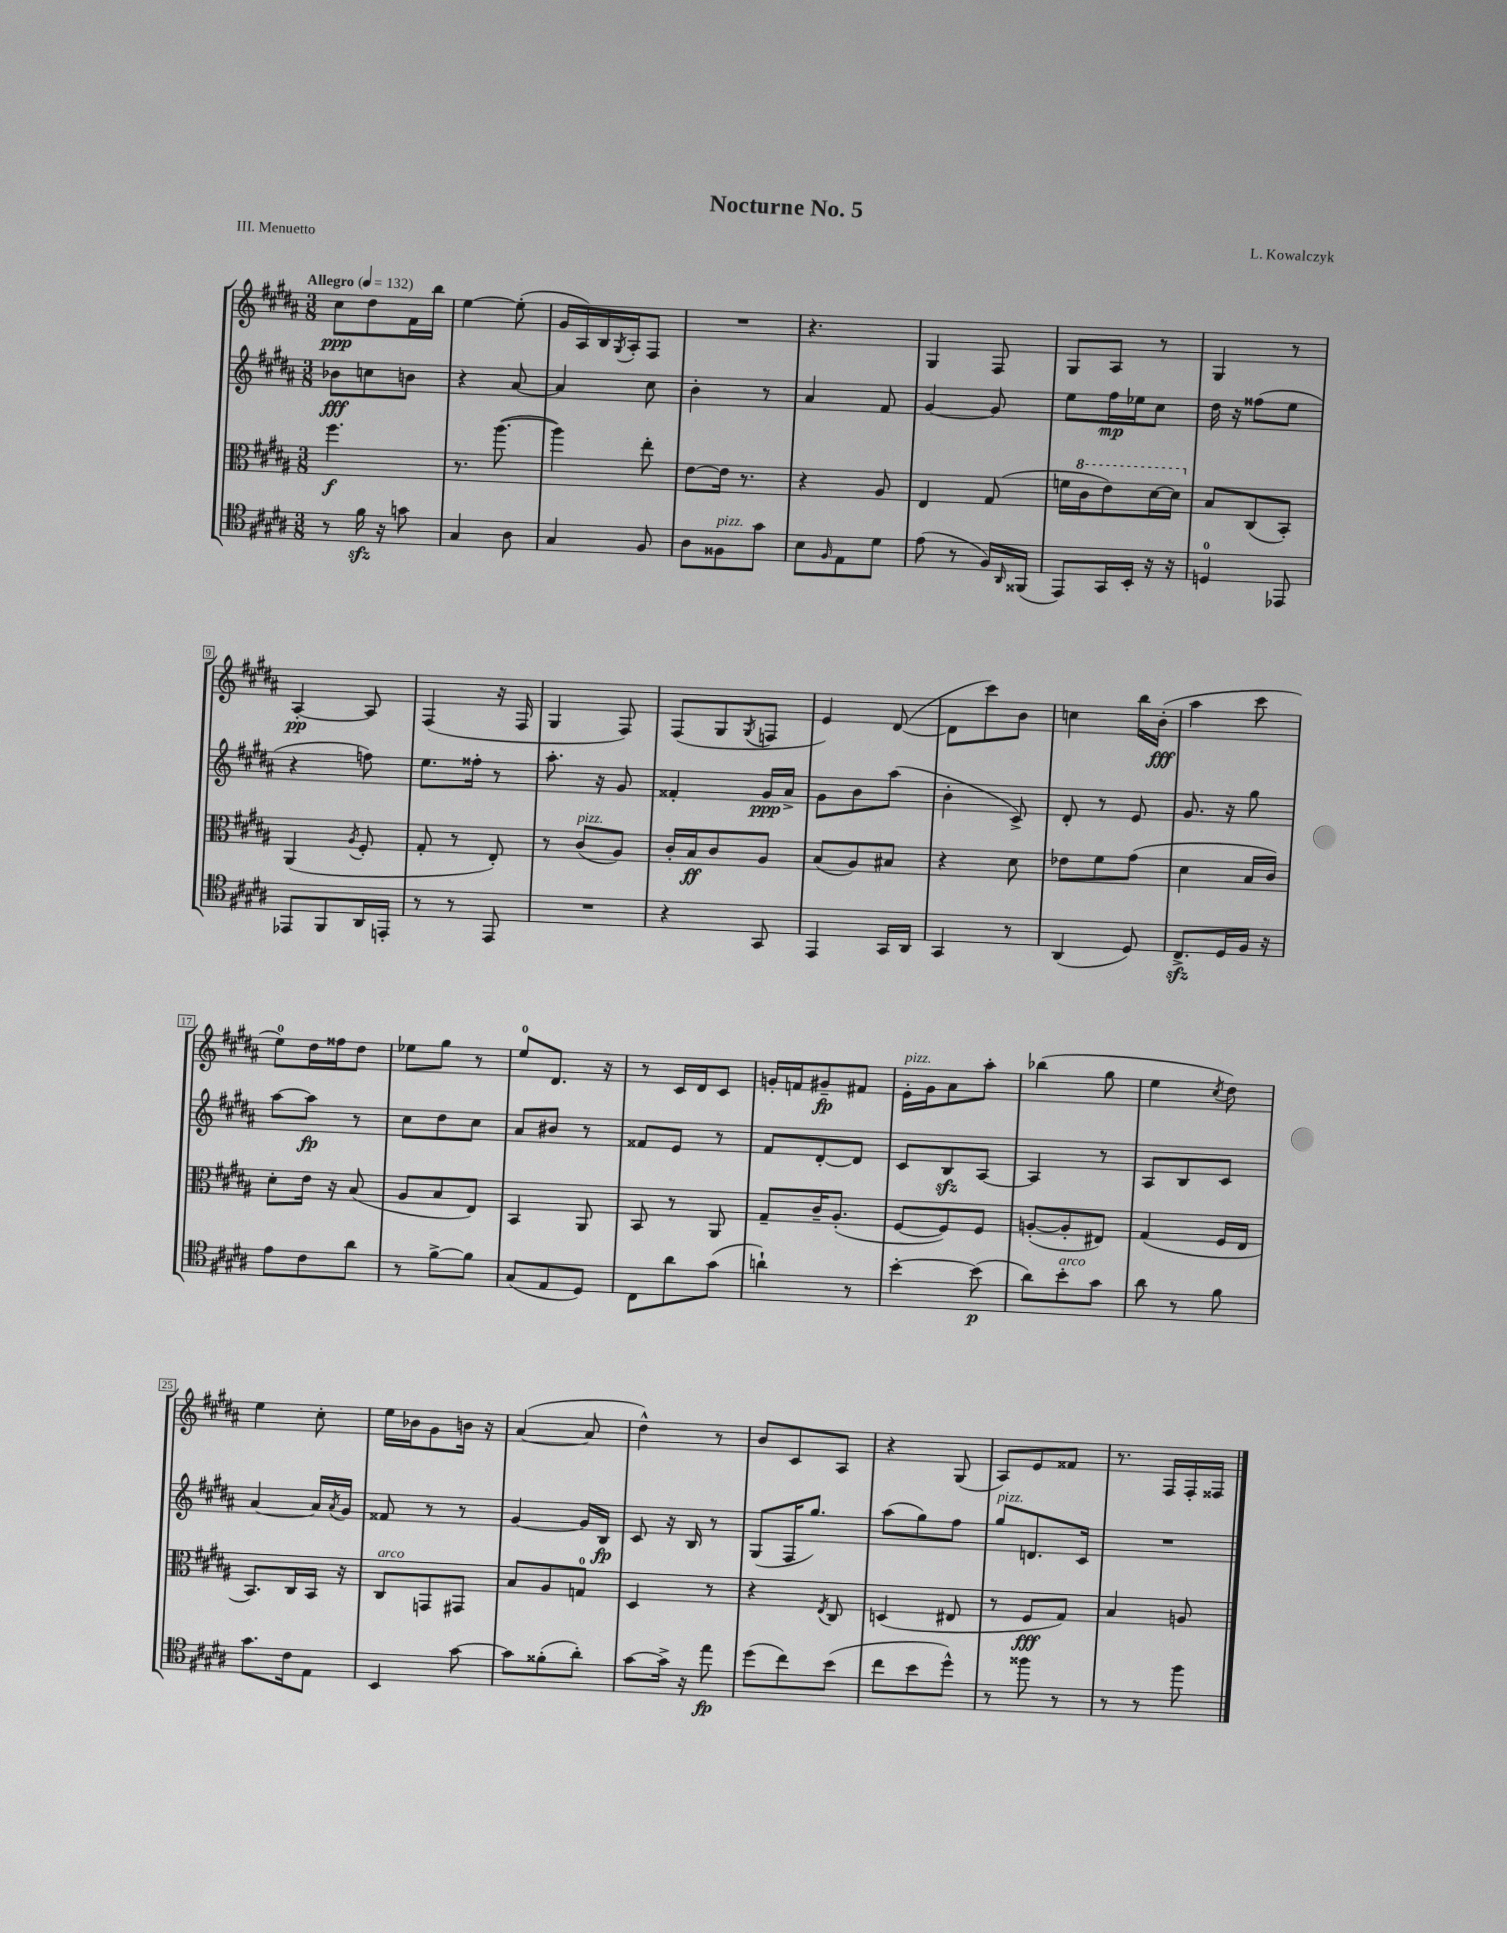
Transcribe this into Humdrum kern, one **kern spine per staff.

**kern	**kern	**kern	**kern
*staff4	*staff3	*staff2	*staff1
*clefC4	*clefC3	*clefG2	*clefG2
*k[f#c#g#d#a#]	*k[f#c#g#d#a#]	*k[f#c#g#d#a#]	*k[f#c#g#d#a#]
*M3/8	*M3/8	*M3/8	*M3/8
*MM132	*MM132	*MM132	*MM132
8r	4.ff#	8b-	8cc#
16f#	.	8cc	8dd#
16r	.	.	.
8g	.	8b	16f#
.	.	.	16bb
=	=	=	=
4G#	8.r	4r	[4ee
.	([8.aa#	.	.
8A#	.	[8a#	(8ee']
=	=	=	=
4G#	4aa#])	4a#]	16g#
.	.	.	16A#)
.	.	.	16B
.	.	.	8qG#
.	.	.	16A#'
8F#	8ee'	8cc#	8F#
=	=	=	=
8A#	[8e	4b'	4.r
8F##	16e]	.	.
.	8.r	.	.
8g#	.	8r	.
=	=	=	=
8B	4r	4a#	4.r
16qqF#	.	.	.
8E	.	.	.
8d#	8A#	8f#	.
=	=	=	=
(8e	4E	[4g#	4G#
8r	.	.	.
16F#)	(8G#	8g#]	8F#
16qqAA#	.	.	.
(16FF##	.	.	.
=	=	=	=
8EE)	16f	8ee	8G#
.	16cc#	.	.
16GG#	8ee)	16ff#	8A#
16BB'	.	16ee-	.
16r	[16dd#	8cc#	8r
16r	16dd#]	.	.
=	=	=	=
4D	8B	16dd#	4G#
.	.	16r	.
.	(8C#	(8ff##	.
8EE-	8BB')	8ee	8r
=	=	=	=
8EE-	(4AA#	4r	[4A#'
8FF#	.	.	.
.	8qA#	.	.
16AA#	8F#'	8ff)	8A#]
16EE'	.	.	.
=	=	=	=
8r	8G#'	8.ee	(4F#
8r	8r	.	.
.	.	16ff##'	.
8EE	8E')	8r	16r
.	.	.	16F#
=	=	=	=
4.r	8r	8.aa#'	4G#
.	(8c#	.	.
.	.	16r	.
.	8A#)	8g#	8F#)
=	=	=	=
4r	16c#'	4f##'	(8F#
.	16B	.	.
.	8c#	.	8G#
.	.	.	8qG#
8GG#	8A#	16g#	8F
.	.	16a#^	.
=	=	=	=
4EE	(8B	8g#	4e)
.	8A#)	8b	.
16GG#	8B#	(8aa#	([8d#
16AA#	.	.	.
=	=	=	=
4GG#	4r	4b'	8d#]
.	.	.	8ccc#)
8r	8d#	8c#^)	8b
=	=	=	=
(4AA#	8e-	8d#'	4cc
.	8f#	8r	.
8D#)	(8g#	8e	16bb
.	.	.	(16b'
=	=	=	=
8.C#^	4d#	8.g#	4aa#
16D#	.	16r	.
16F#	16B	8gg#	8ccc#
16r	16c#)	.	.
=	=	=	=
8e	8d#'	[8aa#	8ee)
8c#	16e	8aa#]	16dd#
.	16r	.	16ff##
8a#	(8B	8r	8dd#
=	=	=	=
8r	8A#	8cc#	8ee-
[8f#^	8B	8dd#	8gg#
8f#]	8E)	8cc#	8r
=	=	=	=
(8G#	4BB	8a#	8ee
8E	.	8b#	8.d#
8D#)	8AA#	8r	.
.	.	.	16r
=	=	=	=
8C#	8BB	8f##	8r
8a#	8r	8e	16c#
.	.	.	16d#
(8g#	8AA#	8r	8c#
=	=	=	=
4a`)	8G#~	8f#	16g'
.	.	.	16f
.	16c#~	[8d#'	8g#~
.	(8.A#'	.	.
8r	.	8d#]	8f#
=	=	=	=
[4b'	[8F#	8c#	16e'
.	.	.	16g#
.	8F#])	8B	8a#
(8b]	8F#	[8A#	8aa#'
=	=	=	=
8a#)	([8A'	4A#]	(4bb-
8b'	8A']	.	.
8g#	8E#)	8r	8gg#
=	=	=	=
8a#	(4G#	8A#	4ee
8r	.	8B	.
.	.	.	8qcc#
8f#	16F#	8c#	8dd#)
.	16E	.	.
=	=	=	=
8.g#	8.BB)	[4a#	4ee
16c#	16C#	.	.
8E	16BB	16a#]	8cc#'
.	.	8qa#	.
.	16r	16g#	.
=	=	=	=
4BB	8C#	8f##	16ee
.	.	.	16b-
.	8GG	8r	8g#
[8g#	8GG#	8r	16b
.	.	.	16r
=	=	=	=
8g#]	8B	[4g#	([4a#
(8f##'	8A#	.	.
8a#')	8G	16g#]	8a#]
.	.	16B	.
=	=	=	=
[8g#	4D#	8c#	4dd#^^)
16g#^]	.	16r	.
16r	.	16B	.
8ee	8r	8r	8r
=	=	=	=
(8dd#	4r	(8G#	8b
8cc#)	.	16F#	8c#
.	.	8.gg#)	.
.	8qE	.	.
(8b	8C#	.	8A#
=	=	=	=
8cc#	(4D	(8aa#	4r
8b	.	8gg#)	.
8dd#^^)	8E#	8ff#	(8G#
=	=	=	=
8r	8r	8gg#	8A#)
8ff##	8F#	8.d	8e
8r	8G#)	.	8f##
.	.	16c#	.
=	=	=	=
8r	4B	4.r	8.r
8r	.	.	.
.	.	.	16F#
8ff#	8A	.	16F#'
.	.	.	16F##
==	==	==	==
*-	*-	*-	*-
